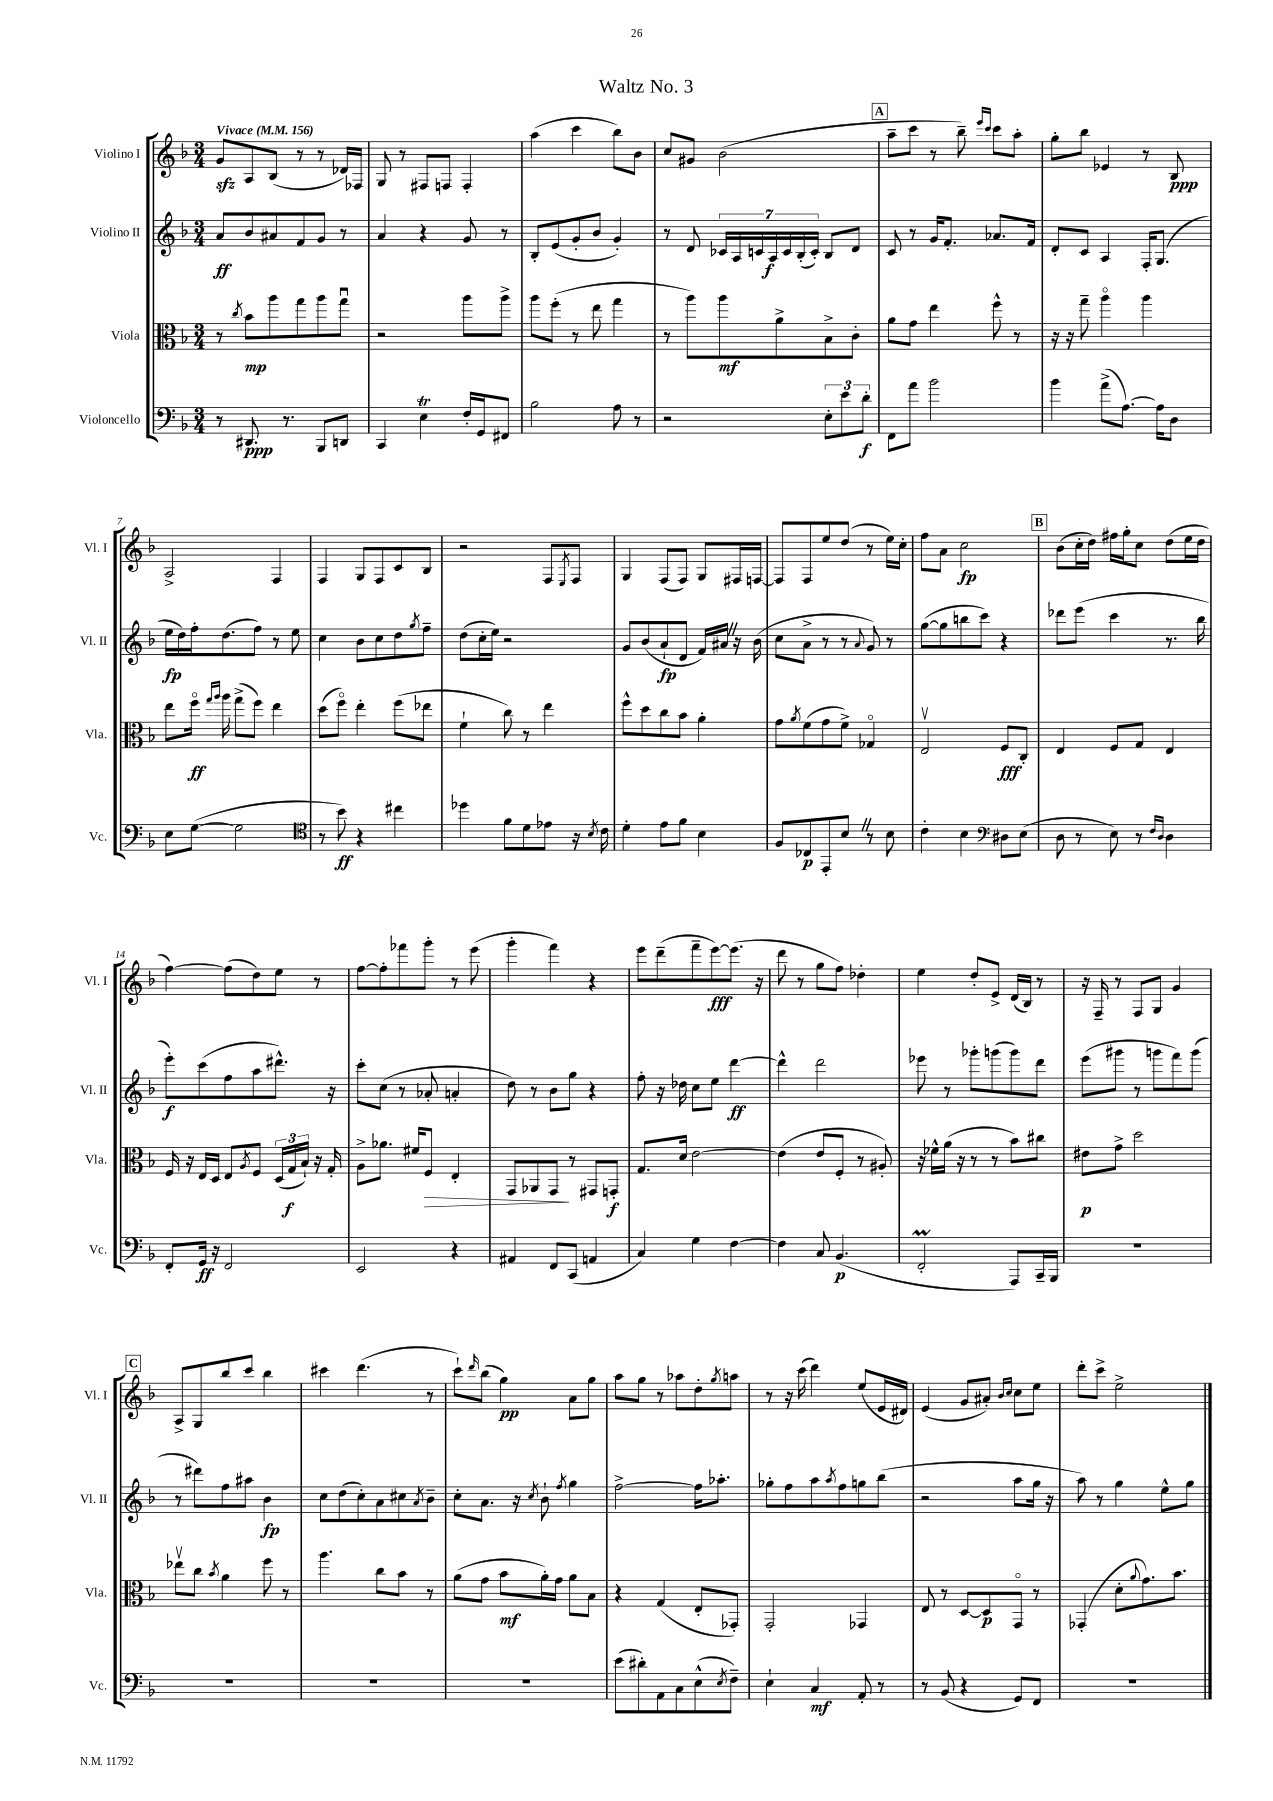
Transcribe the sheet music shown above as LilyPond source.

\header { title = "Waltz No. 3" }
<<
\new StaffGroup <<
\new Staff = "s0" \with { instrumentName = "Violino I" shortInstrumentName = "Vl. I" } {
    \clef treble \key f \major \numericTimeSignature \time 3/4 \tempo "Vivace" 4 = 156
    g'8\sfz a8 bes8( r8 r8 des'16) fes16 |
    g8 r8 fis8 f8 f4-. |
    a''4( c'''4 bes''8) bes'8 |
    c''8 gis'8 bes'2( |
    \mark \markup { \box "A" } a''8-- c'''8 r8 bes''8--) \grace { e'''16 c'''16 } c'''8 a''8-. |
    g''8-. bes''8 ees'4 r8 bes8\ppp |
    a2-> f4 |
    f4 g8 f8 c'8 bes8 |
    r2 f8 \acciaccatura { e8 } f8 |
    g4 f8( f8) g8 fis16 f16~ |
    f8 f8 e''8 d''8( r8 e''16) c''16-. |
    f''8 a'8 c''2\fp |
    \mark \markup { \box "B" } bes'8( c''16-. d''16) fis''16 g''16-. c''8 d''8( e''16 d''16 |
    f''4~) f''8( d''8) e''8 r8 |
    f''8~ f''8-. fes'''8 g'''8-. r8 e'''8( |
    g'''4-. f'''4) r4 |
    e'''8 d'''8--( f'''8-- e'''8~\fff) e'''8.( r16 |
    d'''8 r8 g''8 f''8) des''4-. |
    e''4 d''8-. e'8-> d'16( bes16) r8 |
    r16 f16-- r8 f8 g8 g'4 |
    \mark \markup { \box "C" } a8-> g8 bes''8 c'''8 bes''4 |
    cis'''4 d'''4.( r8 |
    c'''8-!) \grace { d'''16 } bes''8( g''4\pp) a'8 g''8 |
    a''8 g''8 r8 aes''8 d''8-. \acciaccatura { g''8 } a''8 |
    r8 r16 c'''16( d'''4) e''8( e'16 dis'16) |
    e'4( g'8 ais'8-.) \grace { bes'16 c''16 } c''8 e''8 |
    d'''8-. c'''8-> e''2-> \bar "|." |
}
\new Staff = "s1" \with { instrumentName = "Violino II" shortInstrumentName = "Vl. II" } {
    \clef treble \key f \major \numericTimeSignature \time 3/4
    a'8\ff bes'8 ais'8 f'8 g'8 r8 |
    a'4 r4 g'8 r8 |
    bes8-. e'8( g'8-. bes'8 g'4-.) |
    r8 d'8 \tuplet 7/4 { ces'16 a16 c'16 a16\f c'16 bes16-.( c'16-.) } bes8 d'8 |
    \mark \markup { \box "A" } c'8 r8 g'16 f'8.-. aes'8. f'16 |
    d'8-. c'8 a4 f16-. g8.( |
    e''16\fp d''16) f''16-. d''8.( f''8) r8 e''8 |
    c''4 bes'8 c''8 d''8 \acciaccatura { g''8 } f''8-- |
    d''8( c''16-. e''16) r2 |
    g'8 bes'8( a'8-!\fp d'8 f'16) ais'16 \once \override BreathingSign.text = \markup { \musicglyph "scripts.caesura.straight" } \breathe r16 bes'16( |
    c''8 a'8-> r8 r8 \appoggiatura { a'8 } g'8) r8 |
    g''8~( g''8 b''8 c'''8) r4 |
    \mark \markup { \box "B" } des'''8 e'''8( c'''4 r8. bes''16 |
    e'''8-.\f) c'''8( f''8 a''8 dis'''8.-^) r16 |
    c'''8-. c''8( r8 aes'8-. a'4-. |
    d''8) r8 bes'8 g''8 r4 |
    f''8-. r16 des''16 c''8 e''8 d'''4~\ff |
    d'''4-^ d'''2 |
    ees'''8 r8 ges'''8-. g'''8( g'''8) d'''8 |
    e'''8( gis'''8 r8 g'''8 f'''8) g'''8( |
    \mark \markup { \box "C" } r8 dis'''8) f''8 ais''8 bes'4\fp |
    c''8 d''8( c''8-.) a'8 cis''8 \acciaccatura { a'8 } bes'8-- |
    c''8-. a'8. r16 \acciaccatura { c''8 } bes'8-! \acciaccatura { f''8 } g''4 |
    f''2~-> f''16 aes''8.-. |
    ges''8-. f''8 a''8 \acciaccatura { a''8 } f''8 g''8 bes''8( |
    r2 a''8 g''16 r16 |
    a''8) r8 g''4 e''8-^ g''8 \bar "|." |
}
\new Staff = "s2" \with { instrumentName = "Viola" shortInstrumentName = "Vla." } {
    \clef alto \key f \major \numericTimeSignature \time 3/4
    r8 \acciaccatura { c''8 } bes'8\mp a''8 g''8 a''8 g''8\downbow |
    r2 a''8 a''8-> |
    a''8 f''8-.( r8 e''8 g''4 |
    r8 a''8) a''8\mf a'8-> bes8-> c'8-. |
    \mark \markup { \box "A" } a'8 g'8 e''4 f''8-^ r8 |
    r16 r16 g''8-- a''4\flageolet a''4 |
    e''8 f''16\flageolet\ff \grace { g''16 a''16 } a''16 g''8->( f''8) e''4 |
    d''8( f''8\flageolet) e''4-. f''8( ees''8 |
    f'4-! c''8) r8 e''4 |
    f''8-^ d''8 c''8 bes'8 a'4-. |
    g'8 \acciaccatura { a'8 } f'8( g'8 f'8->) ges4\flageolet |
    e2\upbow f8\fff c8-. |
    \mark \markup { \box "B" } e4 f8 g8 e4 |
    f16 r16 e16 d16 e8 \acciaccatura { a8 } f8 \tuplet 3/2 { d16( g16\f bes16-!) } r16 g16-. |
    a8-> aes'8. fis'16 f8\> e4-. |
    g,8 aes,8 g,8\! r8 gis,8 g,8-.\f |
    g8. d'16 e'2~ |
    e'4( e'8 f8-. r8 ais8-.) |
    r16 fes'16-^ a'16( r16 r8 r8 bes'8) cis''8 |
    eis'8\p g'8-> d''2 |
    \mark \markup { \box "C" } ees''8\upbow c''8 \acciaccatura { bes'8 } a'4 f''8 r8 |
    a''4. c''8 bes'8 r8 |
    a'8( g'8 bes'8\mf a'16-.) g'16 a'8 bes8 |
    r4 g4( e8-. ges,8-.) |
    g,2-. ges,4 |
    e8 r8 d8~ d8\p g,8\flageolet r8 |
    ges,4-.( d'8-. \appoggiatura { a'8 } g'8.) bes'8. \bar "|." |
}
\new Staff = "s3" \with { instrumentName = "Violoncello" shortInstrumentName = "Vc." } {
    \clef bass \key f \major \numericTimeSignature \time 3/4
    r8 dis,8.\ppp r8. bes,,8 d,8 |
    c,4 e4\trill f16-. g,16 fis,8 |
    bes2 a8 r8 |
    r2 \tuplet 3/2 { e8-. e'8 d'8-.\f } |
    \mark \markup { \box "A" } f,8 a'8 bes'2 |
    bes'4 a'8->( a8.~) a16 d8 |
    e8 g8~( g2 |
    \clef tenor r8 bes'8\ff) r4 cis''4 |
    des''4 f'8 d'8 ees'8 r16 \acciaccatura { bes8 } c'16 |
    d'4-. e'8 f'8 bes4 |
    f8 ces8\p e,8-. bes8 \once \override BreathingSign.text = \markup { \musicglyph "scripts.caesura.straight" } \breathe r8 bes8 |
    c'4-. bes4 \clef bass dis8 e8( |
    \mark \markup { \box "B" } d8 r8 e8) r8 \grace { f16 d16 } d4 |
    f,8-. g,16\ff r16 f,2 |
    e,2 r4 |
    ais,4 f,8 c,8( a,4 |
    c4) g4 f4~ |
    f4 c8 bes,4.\p( |
    f,2-.\prall a,,8) c,16-- bes,,16 |
    R2. |
    \mark \markup { \box "C" } R2. |
    R2. |
    R2. |
    e'8( dis'8-.) a,8 c8 e8-^( \acciaccatura { e8 } f8--) |
    e4-! c4\mf a,8-. r8 |
    r8 bes,8( r4 g,8) f,8 |
    R2. \bar "|." |
}
>>
>>
